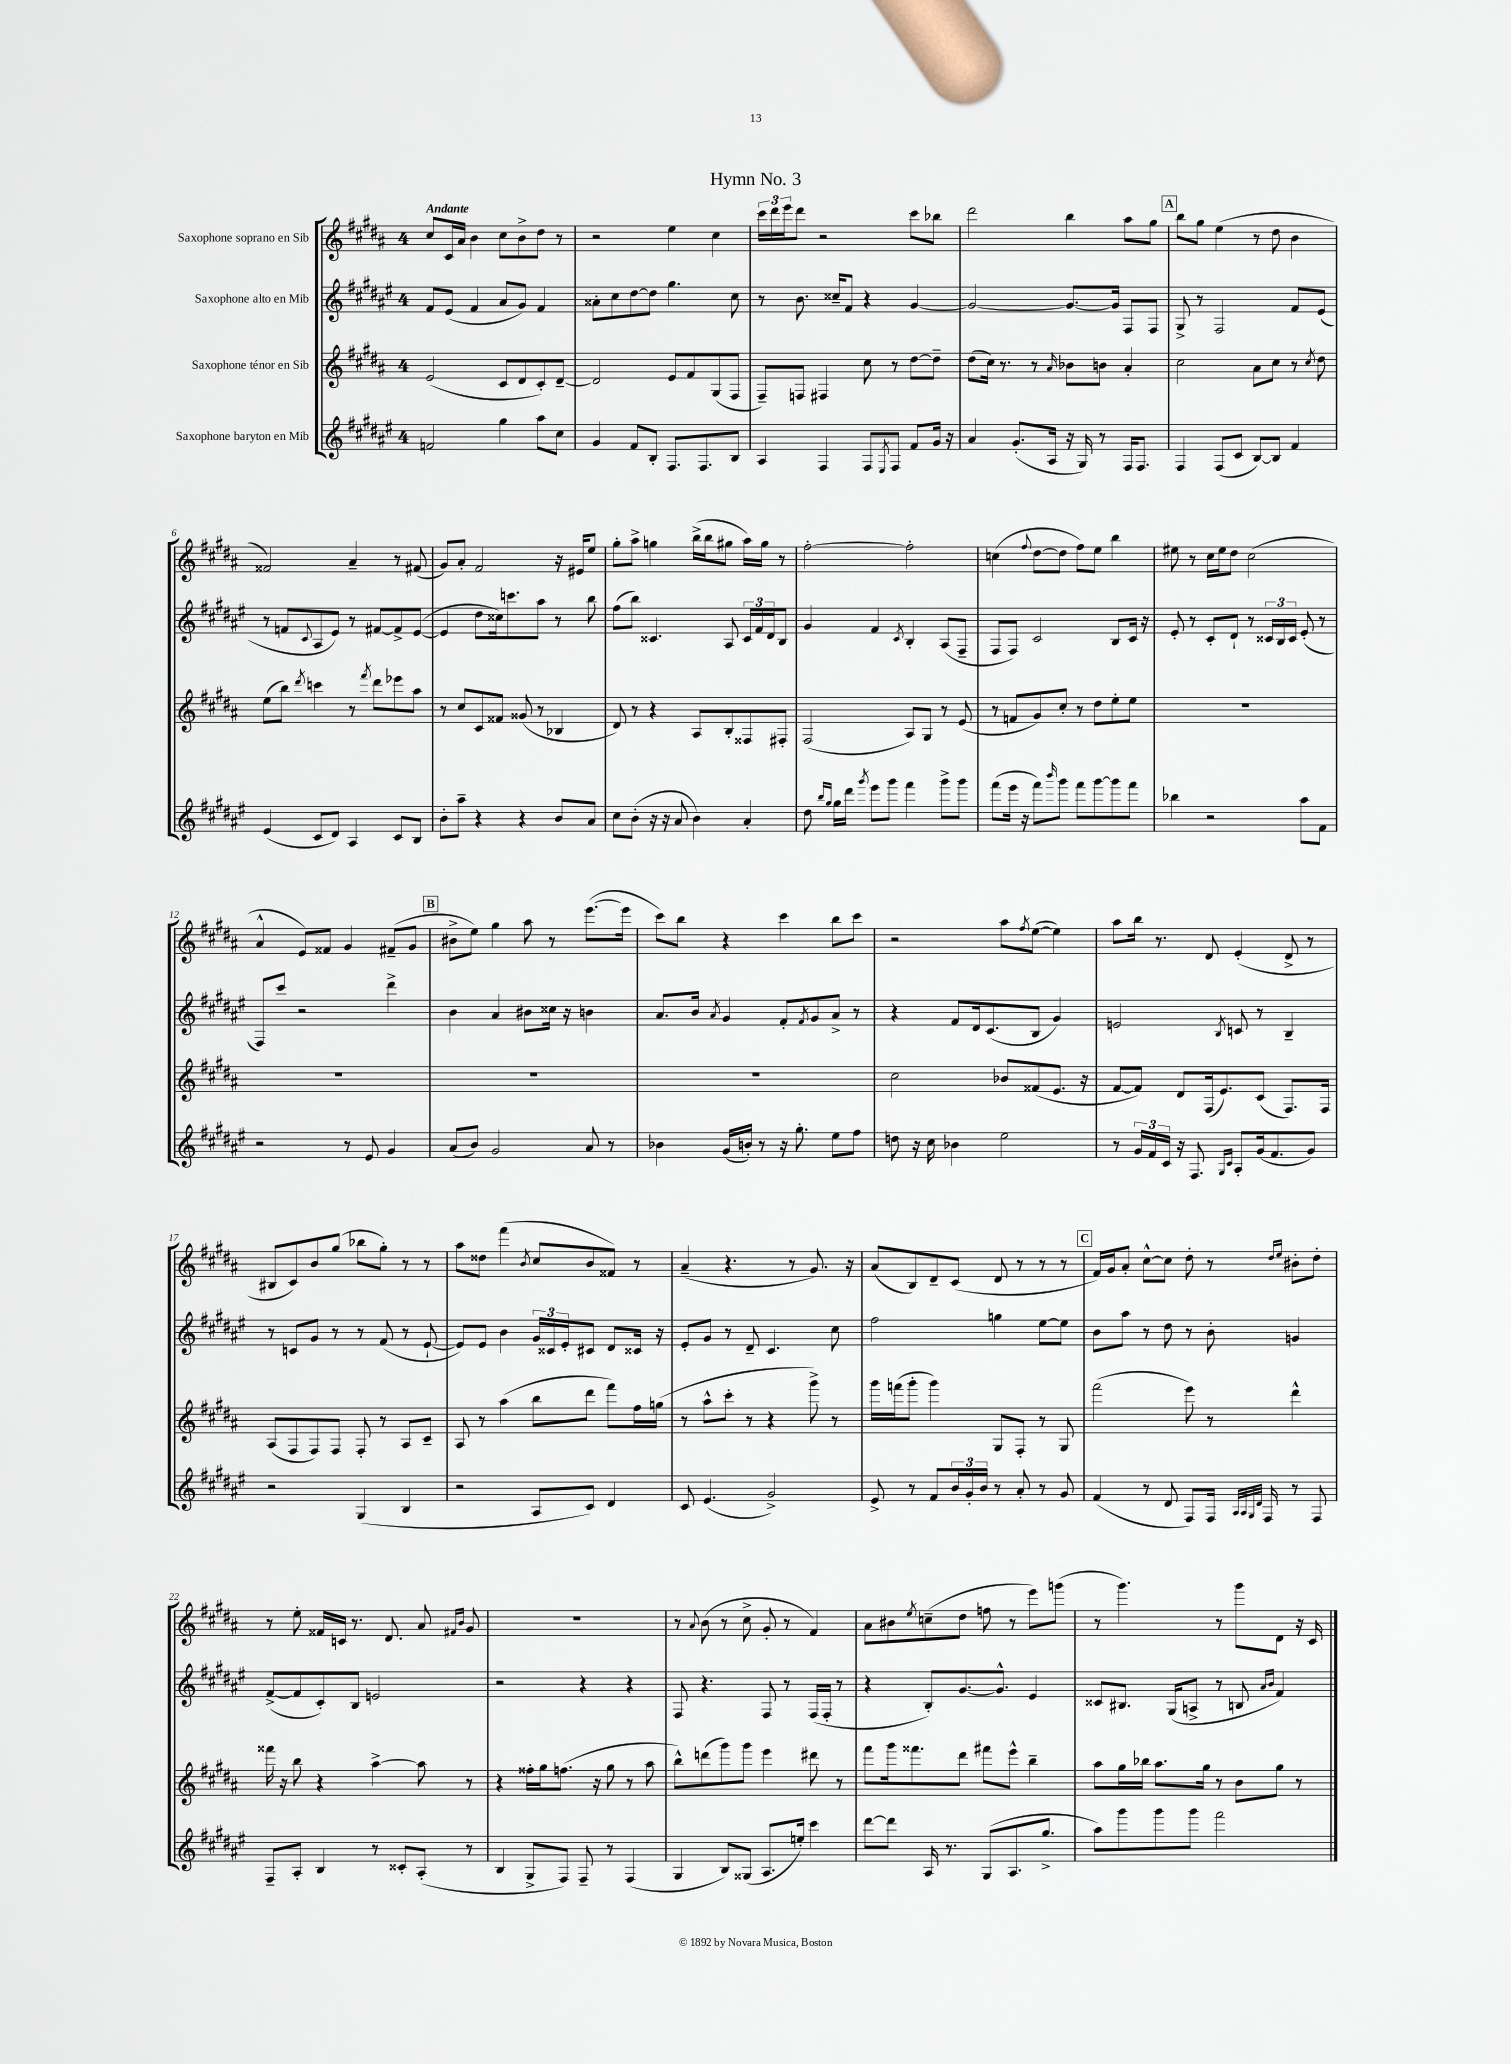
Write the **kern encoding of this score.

**kern	**kern	**kern	**kern
*staff4	*staff3	*staff2	*staff1
*clefG2	*clefG2	*clefG2	*clefG2
*k[f#c#g#d#a#e#]	*k[f#c#g#d#a#]	*k[f#c#g#d#a#e#]	*k[f#c#g#d#a#]
*M4/4	*M4/4	*M4/4	*M4/4
2f/	(2e/	8f#/L	8cc#/L
.	.	(8e#/J	16c#/L
.	.	.	16a#/JJ
.	.	4f#/	4b\
4gg#\	8c#/L	8a#/L	8cc#\L
.	8d#/	8g#/J)	8b^\
8aa#\L	8c#'/)	4f#/	8dd#\J
8cc#\J	[8d#~/J	.	8r
=	=	=	=
4g#/	2d#/]	8a##'\L	2r
.	.	8cc#\	.
8f#/L	.	[8dd#\	.
8B'/J	.	8dd#\]J	.
8.F#/L	8e/L	4.gg#\	4ee\
.	8f#/	.	.
8.F#/	.	.	.
.	(8G#/	.	4cc#\
8B/J	8F#/J	8cc#\	.
=	=	=	=
4A#/	8F#~/L)	8r	24ccc#\LL
.	.	.	24ddd#\
.	.	.	24eee\J
.	8F/J	8.b\	8ddd#\J
4F#/	4F#/	.	2r
.	.	16cc##~/LK	.
.	.	8f#/J	.
8F#/L	8cc#\	4r	.
8qE#/	.	.	.
8F#/J	8r	.	.
8f#/L	[8dd#\L	[4g#/	8ccc#\L
16g#/Jk	8dd#~\]J	.	8bb-\J
16r	.	.	.
=	=	=	=
4a#/	(8dd#\L	2g#/_	2ddd#\
.	16cc#\Jk)	.	.
.	8.r	.	.
(8.g#'/L	.	.	.
.	8r	.	.
16A#/Jk	.	.	.
.	16qqa#/	.	.
16r	8b-\L	8.g#/_L	4bb\
16G#/)	.	.	.
8r	8b\J	.	.
.	.	16g#/]Jk	.
16F#/LK	4a#'/	8F#/L	8aa#\L
8.F#/J	.	.	.
.	.	8F#/J	8gg#\J
=	=	=	=
4F#/	2cc#\	8G#^/	8bb\L
.	.	8r	8gg#\J
(8F#/L	.	2F#/	(4ee\
8c#/J	.	.	.
[8B/L)	8a#\L	.	8r
8B/]J	8cc#\J	.	8dd#\
4f#/	8r	8f#/L	4b\
.	8qcc#/	.	.
.	8dd#\	(8e#/J	.
=	=	=	=
(4e#/	(8ee\L	8r	2f##/)
.	8bb\J)	8f/L	.
.	8qddd#/	8qqc#/	.
8c#/L	4ccc\	8A#/	.
8d#/J)	.	8e#/J)	.
4A#/	8r	8r	4a#~/
.	8qfff#/	.	.
.	8ddd#\L	[8f#/L	.
8c#/L	8eee-\	8f#^/]	8r
8B/J	8aa#\J	([8e#/J	(8f#/
=	=	=	=
8b'\L	8r	4e#/]	8g#/L)
8aa#~\J	8cc#/L	.	8a#'/J
4r	8c#/	8dd#\L	2f#/
.	8f##/J	16cc##\k)	.
.	.	8.ccc\	.
4r	(8g##/	.	.
.	8r	8aa#\J	.
8b/L	4B-/	8r	16r
.	.	.	16e#/LK
8a#/J	.	8bb\	8ee/J
=	=	=	=
8cc#\L	8d#/)	(8ff#\L	8gg#'\L
(8b'\J	8r	8bb\J)	8aa#^\J
16r	4r	4.c##/	4gg\
16r	.	.	.
8a#/	.	.	.
4b\)	8A#/L	.	(16bb^\LL
.	.	.	16bb\J
.	8B'/	8A#/	8gg#\J
4a#'/	8F##/	24c##/LL	16aa#\LL)
.	.	24f#/	.
.	.	.	16gg#\JJ
.	.	24d#/J	.
.	8F#'/J	8B/J	8r
=	=	=	=
8dd#\	(2F#/	4g#/	[2ff#'\
16qqbb/LL	.	.	.
16qqgg#/JJ	.	.	.
16gg#\LL	.	.	.
16ddd#\JJ	.	.	.
8qggg#/	.	.	.
8eee#\L	.	4f#/	.
8ggg#\J	.	.	.
.	.	8qc#/	.
4fff#\	8A#/L)	4B'/	2ff#'\]
.	8G#/J	.	.
8ggg#^\L	8r	(8A#/L	.
8ggg#\J	(8e/	8F#~/J	.
=	=	=	=
(8fff#\L	8r	8F#/L	(4cc\
16eee#\Jk	8f/L	8F#/J)	.
16r	.	.	.
.	.	.	8qqff#/
8fff#\L)	8g#/)	2c#/	[8dd#\L
16qqbbb/	.	.	.
8ggg#\J	8cc#'/J	.	8dd#\]J
8fff#\L	8r	.	8ff#\L)
[8ggg#\	8dd#\L	.	8ee\J
8ggg#\]	8ee'\	8B/L	4bb\
8fff#\J	8ee\J	16c#/Jk	.
.	.	16r	.
=	=	=	=
4bb-\	1r	8e#'/	8ee#\
.	.	8r	8r
2r	.	8c#'/L	16cc#\LL
.	.	.	16ee#\J
.	.	8d#`/J	8dd#\J
.	.	8r	(2cc#\
.	.	24c##/LL	.
.	.	24B/	.
.	.	24c##/JJ	.
8aa#\L	.	(8e#'/	.
8f#\J	.	8r	.
=	=	=	=
2r	1r	8F#/L)	4a#^^/
.	.	8ccc#/J	.
.	.	2r	8e/L)
.	.	.	8f##/J
8r	.	.	4g#/
8e#/	.	.	.
4g#/	.	4ddd#^\	(8f#~/L
.	.	.	8g#/J
=	=	=	=
(8a#/L	1r	4b\	8b#^\L
8b/J)	.	.	8ee\J)
2g#/	.	4a#/	4gg#\
.	.	8b#\L	8aa#\
.	.	16cc##\Jk	8r
.	.	16r	.
8a#/	.	4b\	([8.eee\L
8r	.	.	.
.	.	.	16eee\]Jk
=	=	=	=
4b-\	1r	8.a#/L	8ccc#\L)
.	.	.	8bb\J
.	.	16b/Jk	.
.	.	8qa#/	.
(16g#/LL	.	4g#/	4r
16b'/JJ)	.	.	.
8r	.	.	.
16r	.	8f#'/L	4ccc#\
8.gg#'\	.	.	.
.	.	8qf#/	.
.	.	8g#/	.
8ee#\L	.	8a#^/J	8bb\L
8ff#\J	.	8r	8ccc#\J
=	=	=	=
8dd\	2cc#\	4r	2r
16r	.	.	.
16cc#\	.	.	.
4b-\	.	8f#/L	.
.	.	16d#/k	.
.	.	(8.c#/	.
2ee#\	8b-/L	.	8aa#\L
.	.	.	8qff#/
.	(8f##/	8B/J	([8ee\J
.	8.e/J	4g#/)	4ee\])
.	16r	.	.
=	=	=	=
8r	[8f#/L	2e/	8aa#\L
24g#/LL	8f#/]J)	.	16bb\Jk
24f#/	.	.	.
.	.	.	8.r
24c#/JJ	.	.	.
16r	8d#/L	.	.
8.F#/	.	.	.
.	(16F#/k	.	8d#/
.	8.e/)	.	.
16qqG#/LL	.	.	.
16qqc#/JJ	.	8qB/	.
8A#'/L	.	8c/	(4e'/
(16g#/k	(8c#/J	8r	.
8.f#/	.	.	.
.	8.F#/L)	4B~/	8d#^/
8g#/J)	.	.	8r
.	16F#/Jk	.	.
=	=	=	=
2r	(8A#/L	8r	8B#/L
.	8F#/	8c/L	8c#/)
.	8F#/)	8g#/J	8b/
.	8F#/J	8r	(8gg#/J
(4G#/	8F#'/	8r	8bb-\L
.	8r	(8f#/	8gg#'\J)
4B/	8A#/L	8r	8r
.	8c#~/J	[8e#`/	8r
=	=	=	=
2r	8A#/	8e#/]L)	8aa#\L
.	8r	8e#/J	8dd##\J
.	(4aa#\	4b\	(4fff#\
.	.	.	8qb/
8A#/L	8bb\L	24g#/LL	8cc#/L
.	.	24c##/	.
.	.	24e#'/J	.
8c#/J)	8ddd#\J	8c#/J	8b/
4d#/	8fff#\L)	8d#/L	8f##/J)
.	16ff#\L	16c##/Jk	8r
.	(16gg\JJ	16r	.
=	=	=	=
8c#/	8r	8e#'/L	(4a#~/
(4.e#/	8aa#^^\L	8g#/J	.
.	8ccc#'\J	8r	4.r
.	8r	8d#~/	.
2g#^/)	4r	4.c#/	.
.	.	.	8r
.	8ggg#^\)	.	8.g#/)
.	8r	8cc#\	.
.	.	.	16r
=	=	=	=
8e#^/	16ggg#\LL	2ff#\	(8a#/L
.	(16fff\J	.	.
8r	8ggg#'\J	.	8B/)
8f#/L	4ggg#\)	.	8d#~/
24b/L	.	.	(8c#/J
24g#'/	.	.	.
24b/JJ	.	.	.
8r	8G#/L	4gg\	8d#/
8a#'/	8F#'/J	.	8r
8r	8r	[8ee#\L	8r
8g#/	8G#/	8ee#\]J	8r
=	=	=	=
(4f#/	(2fff#\	8b\L	16f#/LL)
.	.	.	16g#/J
.	.	8aa#\J	8a#'/J
8r	.	8r	[8cc#^^\L
8d#/	.	8dd#\	8cc#\]J
8F#/L)	8eee\)	8r	8dd#'\
16F#/Jk	8r	8b'\	8r
32qqA#/LLL	.	.	.
32qqA#/	.	.	.
32qqG#/	.	.	.
32qqd#/JJJ	.	.	.
16F#/	.	.	.
.	.	.	16qqdd#/LL
.	.	.	16qqee/JJ
8r	4ddd#^^\	4g/	8b#'\L
8F#/	.	.	8dd#'\J
=	=	=	=
8F#~/L	16fff##\	([8f#^/L	8r
.	16r	.	.
8A#'/J	8bb\	8f#/]	8ee'\
4B/	4r	8c#'/)	16f##/LL
.	.	.	16c/JJ
.	.	8B/J	8.r
8r	[4aa#^\	2e/	.
.	.	.	8.d#/
8c##'/L	.	.	.
(8A#'/J	8aa#\]	.	8a#/
.	.	.	16qqf#/LL
.	.	.	16qqb/JJ
8r	8r	.	8g#/
=	=	=	=
4B/	4r	2r	1r
8G#^/L	16ff##'\LL	.	.
.	16gg#\J	.	.
8F#/J)	(8.ff\J	.	.
8F#~/	.	4r	.
.	16r	.	.
8r	8gg#\	.	.
(4F#/	8r	4r	.
.	8aa#\	.	.
=	=	=	=
4G#/	8bb^^\L)	8F#/	8r
.	.	.	8qqa#/
.	(8ddd\	4.r	(8b\
8B/L)	8ggg#\)	.	8r
(8G##/J	8ggg#\J	.	8cc#^\
8.A#/L	4eee\	8F#/	8g#'/
.	.	8r	8r
16ee'/Jk)	.	.	.
4ccc#\	8ddd#\	(16F#/LL	4f#/)
.	.	16F#'/JJ	.
.	8r	8r	.
=	=	=	=
[8ddd#\L	8fff#\L	4r	8a#\L
8ddd#\]J	16ggg#\k	.	8b#\
.	8.fff##\	.	.
.	.	.	8qee/
16A#/	.	8B'/L)	(8cc~\
8.r	.	.	.
.	8ddd#\J	[8.g#/	8dd#\J
(8G#/L	8fff#\L	.	8ff\
.	.	8.g#^^/]J	.
8.A#/	8eee^^\J	.	8r
.	4bb~\	4e#/	8eee\L)
8.gg#^/J	.	.	.
.	.	.	(8ggg\J
=	=	=	=
8aa#\L)	8aa#\L	8c##/L	8r
8ggg#\	16gg#\L	8.B#/J	4.ggg#\)
.	16bb-\JJ	.	.
8ggg#\	8.aa#\L	.	.
.	.	(16G#/LK	.
8ggg#\J	.	8A^/J	.
.	16gg#\Jk	.	.
2fff#\	8r	8r	8r
.	8b\L	8B/	8ggg#\L
.	.	16qqa#/LL	.
.	.	16qqb/JJ	.
.	8gg#\J	4f#/)	8d#\J
.	8r	.	16r
.	.	.	16c#/
==	==	==	==
*-	*-	*-	*-
